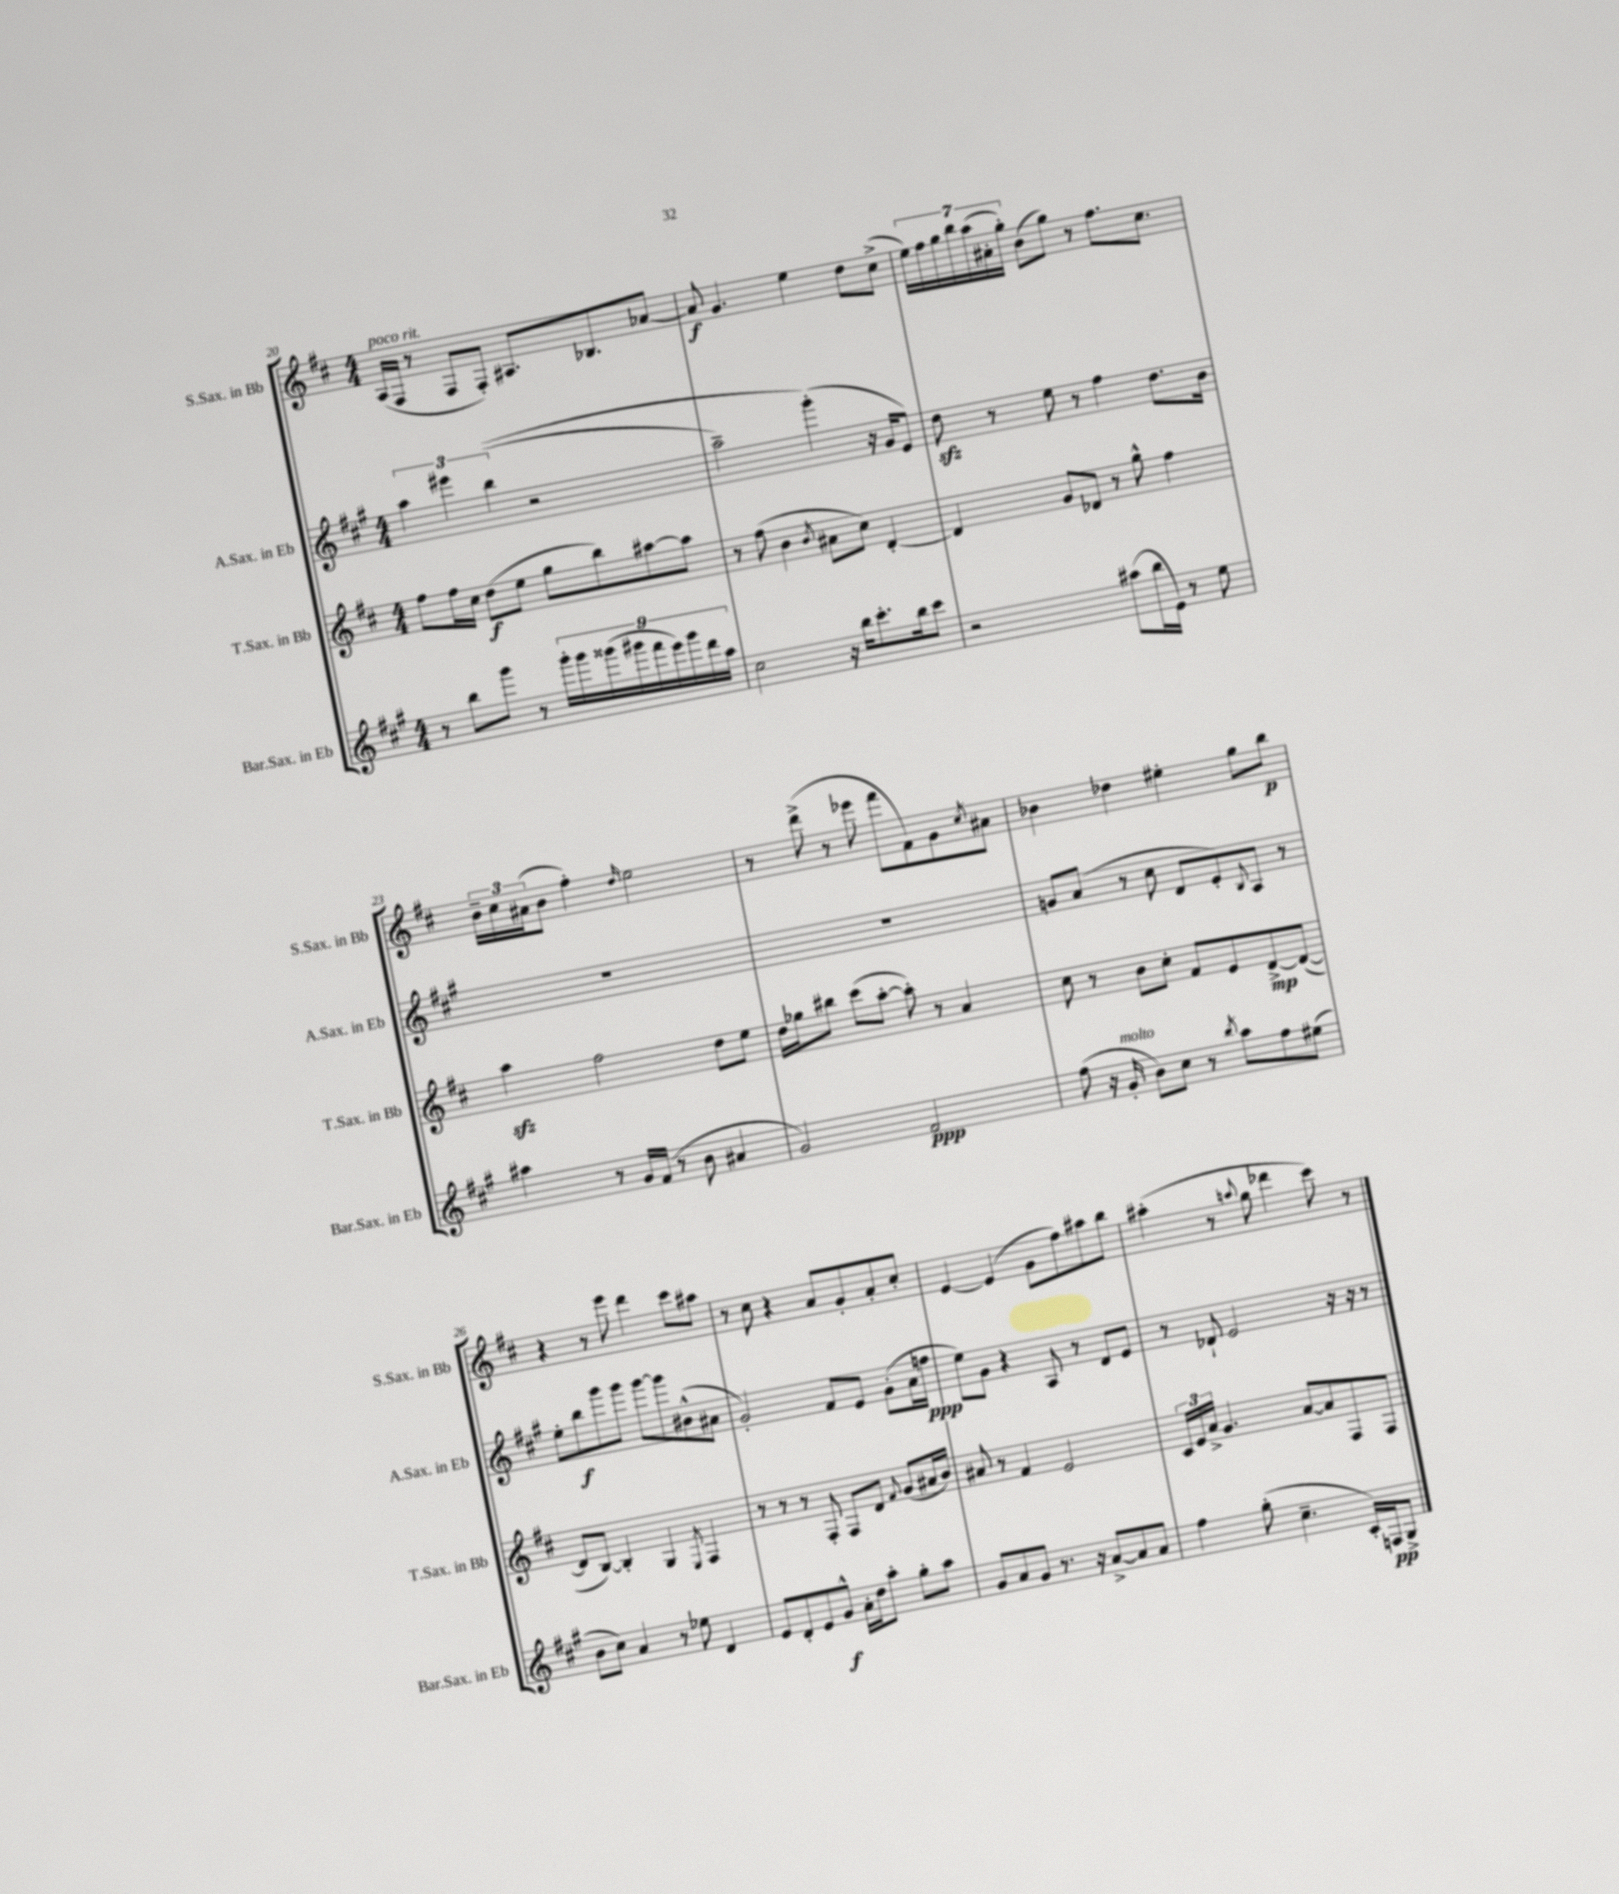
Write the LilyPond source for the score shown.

<<
\new StaffGroup <<
\new Staff = "s0" \with { instrumentName = "S.Sax. in Bb" shortInstrumentName = "S.Sax. in Bb" } {
    \clef treble \key d \major \numericTimeSignature \time 4/4
    a16^\markup { \italic "poco rit." }( fis16 r8 fis8 fis8-.) ais8. bes8. aes'8~ |
    aes'8\f g'4. e''4 d''8 cis''8->( |
    \tuplet 7/4 { e''16) fis''16 g''16 b''16 a''16( ais'16-. g''16-.) } b'8( g''8) r8 fis''8. cis''8. |
    \tuplet 3/2 { b'16-- cis''16 ais'16( } b'8 fis''4-.) \grace { d''16 } e''2 |
    r8 d'''8->( r8 ees'''8 fis'''8 fis'8) g'8 \acciaccatura { cis''8 } ais'8 |
    bes'4 des''4 eis''4-. g''8 b''8\p |
    r4 r8 e'''8 d'''4 cis'''8 ais''8 |
    r8 cis''8 r4 a'8 g'8-. a'8-. cis''8-. |
    e'4~ e'4( g'8 fis''8) ais''8 b''8 |
    ais''4-.( r8 \appoggiatura { a''8 } g''8 des'''4 cis'''8) r8 \bar "|." |
}
\new Staff = "s1" \with { instrumentName = "A.Sax. in Eb" shortInstrumentName = "A.Sax. in Eb" } {
    \clef treble \key a \major \numericTimeSignature \time 4/4
    \tuplet 3/2 { a''4 eis'''4 b''4(\( } r2 |
    a''2--) gis'''4-.(\) r16 gis'16 e'8) |
    d''8\sfz r8 e''8 r8 fis''4 d''8. b'16 |
    R1 |
    R1 |
    g'8 a'8( r8 cis''8 d'8 e'8-.) \appoggiatura { b8 } a8 r8 |
    e''8-. b''8\f gis'''8 gis'''8 gis'''8~ gis'''8 bis'8-^( ais'8 |
    gis'2-.) fis'8 e'8 gis'8-.( a'16 f''16\ppp |
    e''8) gis'8 r4 a8 r8 d'8 e'8 |
    r8 des'8-! e'2 r16 r16 r8 \bar "|." |
}
\new Staff = "s2" \with { instrumentName = "T.Sax. in Bb" shortInstrumentName = "T.Sax. in Bb" } {
    \clef treble \key d \major \numericTimeSignature \time 4/4
    fis''8 fis''16 cis''16 d''8\f( e''8 g''8 b''8) ais''8~ ais''8 |
    r8 fis''8( b'4 \acciaccatura { b'8 } ais'8 cis''8) d'4~-. |
    d'4 g'8 des'8 r8 g''8-^ fis''4 |
    a''4\sfz fis''2 d''8 e''8 |
    d''16 ges''16 bis''8 cis'''8( a''8~-. a''8-.) r8 a'4 |
    cis''8 r8 b'8 cis''8-. fis'8 e'8 d'8~->\mp d'8~( |
    d'8 b8~) b4-. g4 \acciaccatura { e8 } fis4 |
    r8 r8 r8 fis8-. fis8 d'8 \appoggiatura { fis'8 } g'8( ais'16 b'16) |
    ais'8 r8 fis'4 e'2 |
    \tuplet 3/2 { cis'16 e'16 a'16-> } g'4. a'8~ a'8 fis8 fis8 \bar "|." |
}
\new Staff = "s3" \with { instrumentName = "Bar.Sax. in Eb" shortInstrumentName = "Bar.Sax. in Eb" } {
    \clef treble \key a \major \numericTimeSignature \time 4/4
    r8 b''8 gis'''8 r8 \tuplet 9/8 { gis'''16-. gis'''16 gisis'''16( gis'''16 fis'''16 e'''16) gis'''16 d'''16 a''16 } |
    cis''2 r16 b''16 cis'''8.-. b''16 cis'''8 |
    r2 ais''8( b''16 e'16) r8 e''8 |
    ais''4 r8 gis'16 fis'16( r8 b'8 ais'4 |
    gis'2) fis'2\ppp |
    fis''8( r16 gis'16-.^\markup { \italic "molto" } b'8) cis''8 r8 \acciaccatura { b''8 } a''8 fis''8 eis''8( |
    b'8 cis''8) a'4 r8 ees''8 d'4 |
    e'8 d'8-. e'8 gis'8-^\f a'16-. d''16 a''8-. gis''8-. a''8 |
    gis'8 a'8 gis'8 r8. r16 a'8~-> a'8 a'8 |
    fis''4 gis''8-.( cis''4.-- cis'16-.) f16\pp gis8-> \bar "|." |
}
>>
>>
\layout { \context { \Score currentBarNumber = #20 } }
